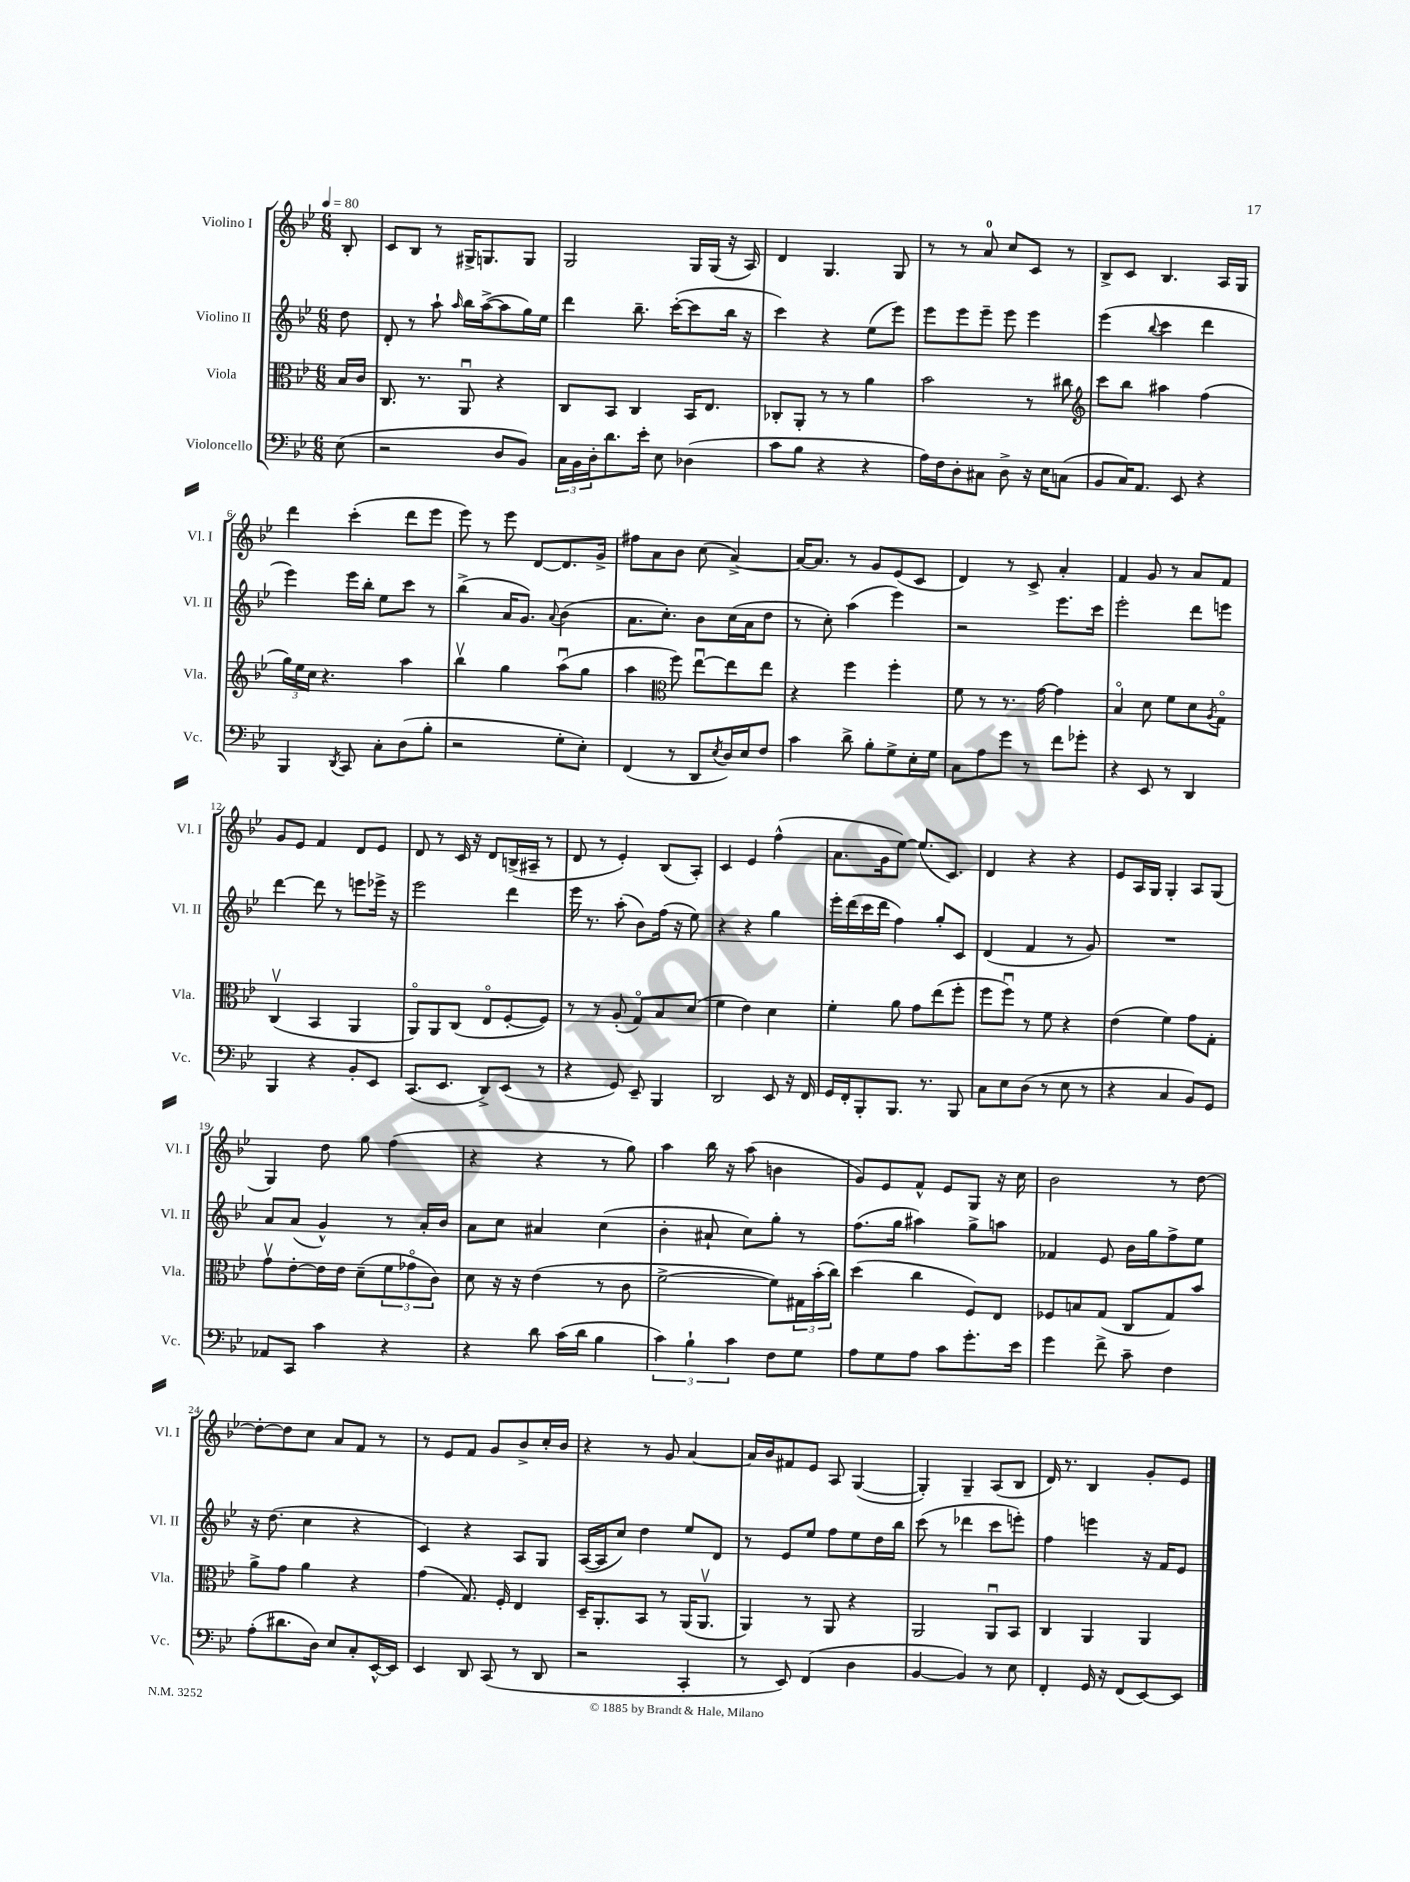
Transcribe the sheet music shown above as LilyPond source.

<<
\new StaffGroup <<
\new Staff = "s0" \with { instrumentName = "Violino I" shortInstrumentName = "Vl. I" } {
    \clef treble \key bes \major \numericTimeSignature \time 6/8 \partial 8 \tempo 4 = 80
    bes8-. |
    c'8 bes8 r8 gis16-> g8. g8 |
    g2 g16 g16( r16 a16) |
    d'4 g4. g8 |
    r8 r8 a'8-0 c''8 c'8 r8 |
    bes8-> c'8 bes4. a16 g16 |
    d'''4 c'''4-.( d'''8 ees'''8 |
    ees'''8) r8 ees'''8 d'8~ d'8. g'16-> |
    fis''8 a'8 bes'8 c''8( a'4~->) |
    a'16~ a'8. r8 g'8 ees'8( c'8 |
    d'4) r8 c'8-> a'4-. |
    f'4 g'8 r8 a'8 f'8 |
    g'8 ees'8 f'4 d'8 ees'8 |
    d'8 r8 c'16 r16 d'8 b16->( ais16-- r8 |
    d'8 r8 ees'4-.) bes8( a8-.) |
    c'4 ees'4 f''4-^( |
    a'8. g'16 ees''8~) ees''8.( c'8.) |
    d'4 r4 r4 |
    ees'8 a16 g16 g4-. a8 g8( |
    g4) d''8 g''8 f''4( |
    r4 r4 r8 g''8) |
    a''4 bes''16 r16 a''8( b'4 |
    g'8) ees'8 f'8-^ ees'8 g8 r16 c''16 |
    bes'2 r8 d''8~ |
    d''8~-. d''8 c''8 a'8 f'8 r8 |
    r8 ees'8 f'8 g'8 bes'8-> c''16-. bes'16 |
    r4 r8 g'8 a'4~ |
    a'16 bes'16 fis'8 ees'8 a8 g4~( |
    g4-.) g4-- a8( bes8 |
    d'16) r8. bes4 g'8-. ees'8 \bar "|." |
}
\new Staff = "s1" \with { instrumentName = "Violino II" shortInstrumentName = "Vl. II" } {
    \clef treble \key bes \major \numericTimeSignature \time 6/8 \partial 8
    d''8 |
    d'8-. r8 a''8-! \grace { a''16 } bes''16 a''16~->( a''8 g''16) ees''16 |
    d'''4 bes''8.-- c'''16~-.( c'''8 bes''16 r16 |
    c'''4) r4 ees''8( ees'''8) |
    ees'''8 ees'''8 ees'''8-- ees'''8 ees'''4 |
    ees'''4( \appoggiatura { bes''8 } c'''4 d'''4 |
    ees'''4) ees'''16 bes''16-. ees''8 c'''8 r8 |
    bes''4->( a'16 g'8.) \appoggiatura { a'8 } bes'4( |
    a'8. c''8.-.) bes'8 c''16( a'16 d''8 |
    r8 c''8-.) a''4( ees'''4) |
    r2 ees'''8. c'''16 |
    ees'''2-. d'''8 e'''8 |
    d'''4~ d'''8 r8 e'''8 ees'''16-> r16 |
    ees'''2 d'''4 |
    ees'''16 r8. a''8-.( bes'8) f''16( r16 ees''8) |
    r4 r4 g''4 |
    ees'''16-. d'''16( c'''16 d'''16 f''4) g''8-. c'8 |
    d'4( f'4 r8 g'8) |
    R2. |
    a'8 a'8( g'4-^) r8 a'16-. bes'16 |
    a'8 c''8 ais'4 c''4( |
    bes'4-. ais'8-! c''8) g''8-. r8 |
    f''8.( g''16 ais''4) g''8-> a''8 |
    fes'4 ees'8 bes'16 g''16 f''8-> ees''8 |
    r16 d''8.( c''4 r4 |
    c'4) r4 a8 g8 |
    a16~( a16 c''8) d''4 ees''8 d'8 |
    r8 ees'8 ees''8 f''8 ees''8 d''16 bes''16 |
    c'''8( r8 des'''4 c'''8 e'''8-.) |
    f''4 e'''4 r16 f'16 ees'8 \bar "|." |
}
\new Staff = "s2" \with { instrumentName = "Viola" shortInstrumentName = "Vla." } {
    \clef alto \key bes \major \numericTimeSignature \time 6/8 \partial 8
    bes16 c'16 |
    c8. r8. a,8\downbow r4 |
    c8 bes,8 c4 bes,16 ees8. |
    ces8-. a,8-. r8 r8 a'4 |
    bes'2 r8 cis''8 |
    \clef treble c'''8 bes''8 ais''4 f''4( |
    \tuplet 3/2 { g''16) ees''16 c''16 } r4. a''4 |
    bes''4\upbow g''4 a''8\downbow( g''8 |
    a''4 \clef alto f''8) ees''8~\downbow ees''8 ees''8 |
    r4 f''4 f''4-. |
    f'8 r8 r8. g'16~ g'4 |
    bes4\flageolet d'8 f'8 d'8 \acciaccatura { a8 } g8\flageolet |
    c4\upbow( bes,4 a,4 |
    a,8\flageolet) a,8 c8( ees8\flageolet f8~-. f8) |
    r8 r8 a8-.( g8\flageolet) bes8 d'8( |
    f'4 ees'4) d'4 |
    f'4-. a'8 g'8 ees''8( f''8-. |
    f''8 f''8\downbow) r8 f'8 r4 |
    ees'4( f'4) g'8 g8-. |
    g'8\upbow ees'8~-. ees'16 ees'16 d'8--( \tuplet 3/2 { f'8 ges'8\flageolet c'8) } |
    d'8 r16 r16 ees'4( r8 c'8 |
    f'2~-> f'8) \tuplet 3/2 { gis16 bes'16-.( c''16) } |
    d''4( c''4 f8) ees8 |
    fes8 b8 g8( c8 g8) bes'8 |
    a'8-> g'8 a'4 r4 |
    g'4( g8.) f16-. ees4 |
    d16-- a,8.-. bes,8 r8 a,16( a,8.\upbow |
    a,4) r8 a,8 r4 |
    a,2 a,8\downbow bes,8 |
    c4 a,4 a,4 \bar "|." |
}
\new Staff = "s3" \with { instrumentName = "Violoncello" shortInstrumentName = "Vc." } {
    \clef bass \key bes \major \numericTimeSignature \time 6/8 \partial 8
    ees8( |
    r2 d8 bes,8) |
    \tuplet 3/2 { c16 bes,16 d16-. } d'8. ees'16-. ees8 des4( |
    c'8 bes8 r4 r4 |
    a16) f16 d8-. cis8 d8-> r16 ees16 c8( |
    bes,8 c16) a,8. ees,8 r4 |
    bes,,4 \acciaccatura { d,8 } c,8 c8-. d8( bes8-. |
    r2 g8-. ees8-.) |
    f,4( r8 d,8 \acciaccatura { ees8 } d16) ees16 f8 |
    c'4 d'8-> bes8-. g8-> ees16-. g16 |
    c8 a8 g'8 r8 f'8 ges'8-. |
    r4 ees,8 r8 d,4 |
    bes,,4 r4 bes,8-. ees,8 |
    c,8.( ees,8. d,8->) ees,8( r8 |
    r4 g,8) ees,8-- bes,,4 |
    d,2 ees,8 r16 f,16 |
    g,16 f,16-. bes,,8-. bes,,8. r8. bes,,8 |
    c8 ees8 d8( r8 ees8 r8 |
    r4 c4 bes,8) g,8 |
    aes,8 c,8 c'4 r4 |
    r4 d'8 c'16( d'16 bes4 |
    \tuplet 3/2 { c'4) bes4-! c'4 } f8 g8 |
    a8 g8 a8 c'8 g'8.-. ees'16 |
    g'4 f'8-> c'8-- f4 |
    a8-.( dis'8. d16) ees8 c8-. ees,16~-^ ees,16 |
    ees,4 d,8 c,8( r8 d,8 |
    r2 c,4-. |
    r8 ees,8) f,4( d4 |
    bes,4~ bes,4) r8 ees8 |
    f,4-. g,16 r16 f,8( ees,8~) ees,8 \bar "|." |
}
>>
>>
